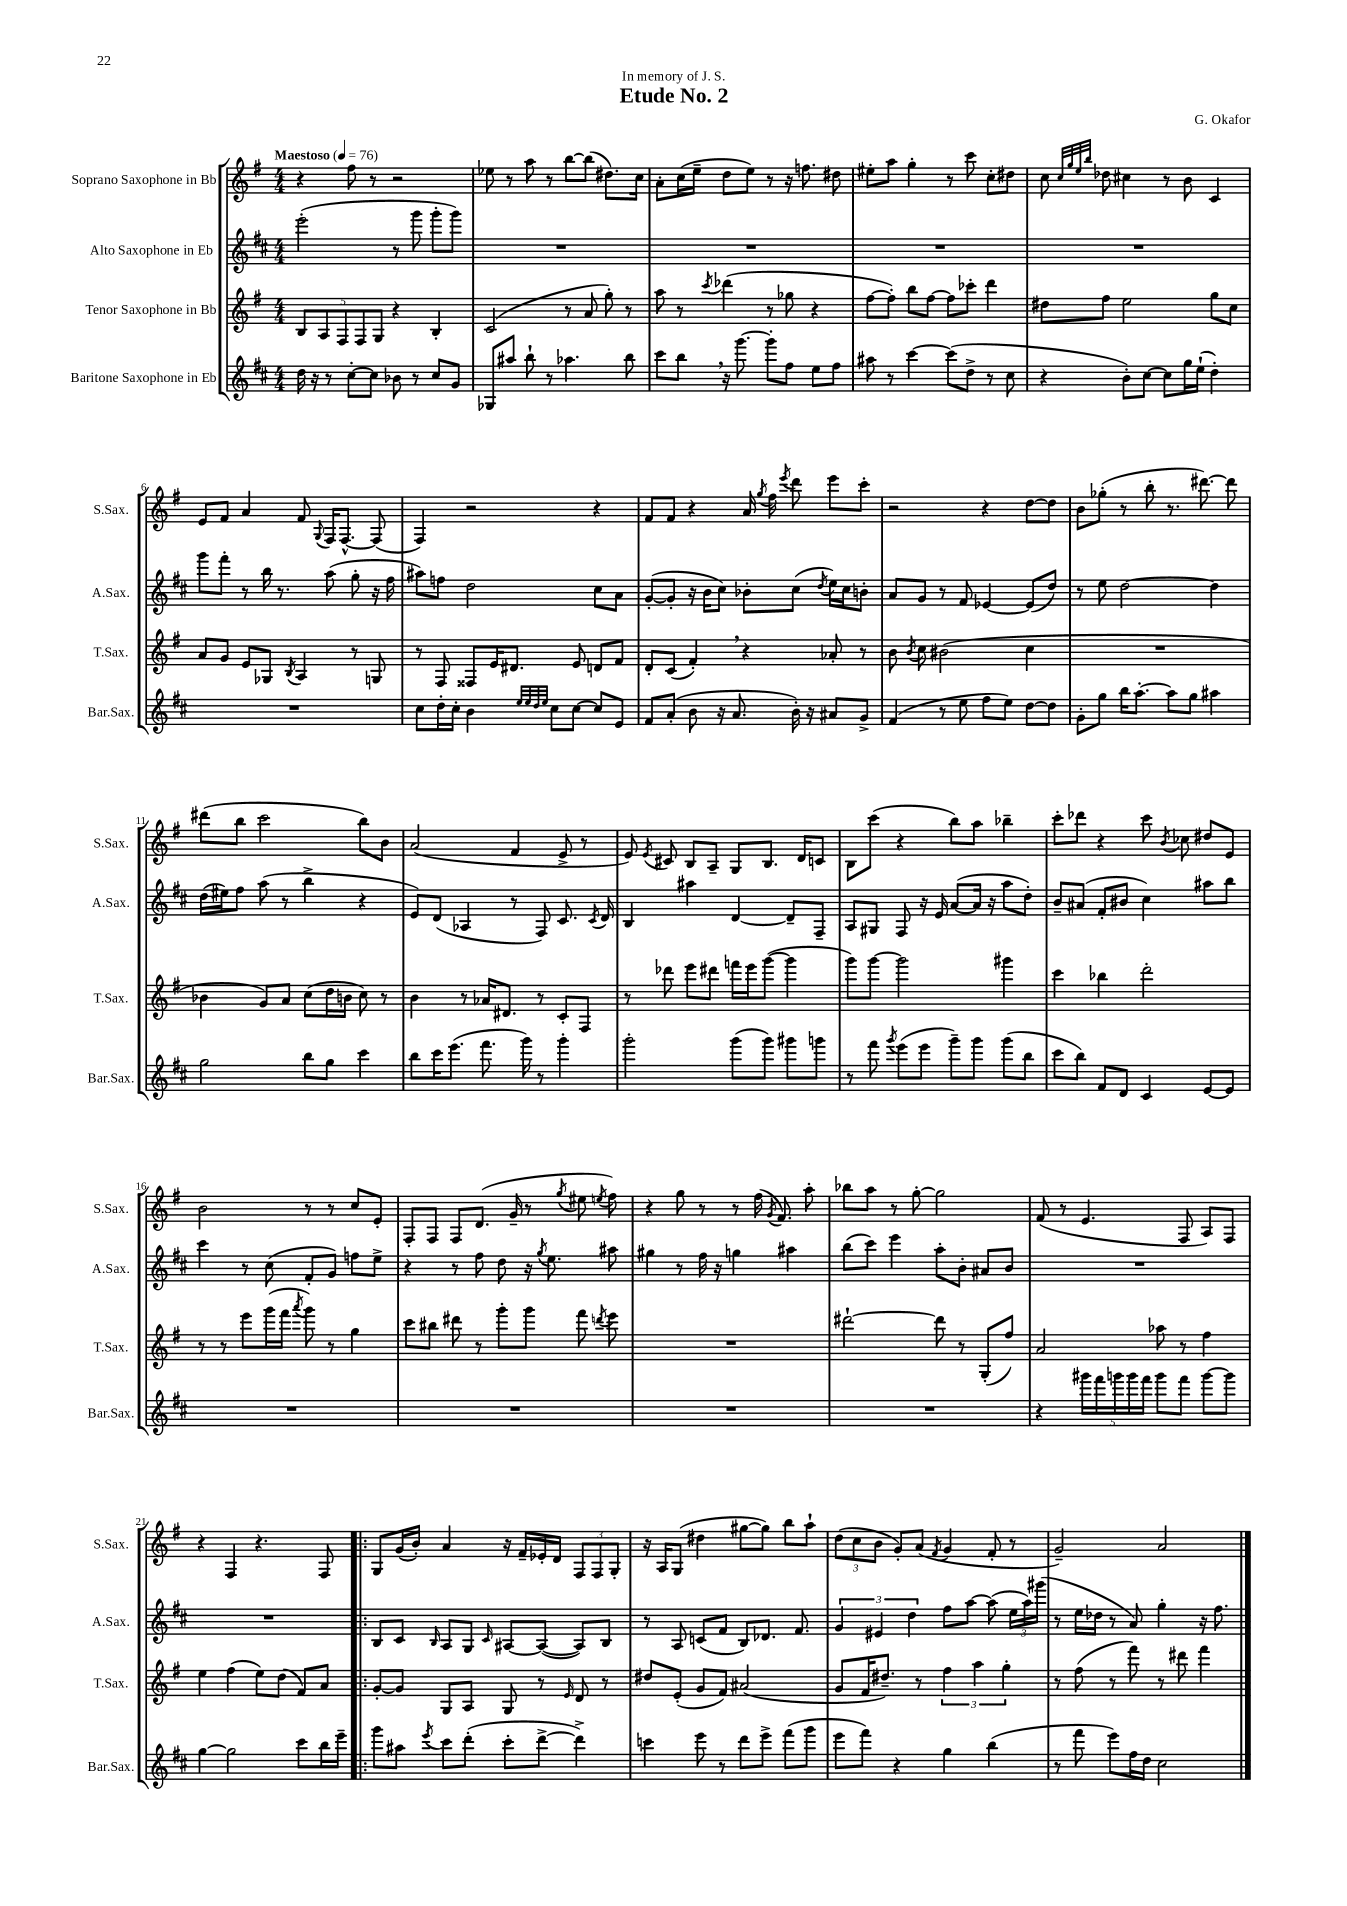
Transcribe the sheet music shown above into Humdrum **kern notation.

**kern	**kern	**kern	**kern
*part4	*part3	*part2	*part1
*staff4	*staff3	*staff2	*staff1
*I"Baritone Saxophone in Eb	*I"Tenor Saxophone in Bb	*I"Alto Saxophone in Eb	*I"Soprano Saxophone in Bb
*I'Bar.Sax.	*I'T.Sax.	*I'A.Sax.	*I'S.Sax.
*clefG2	*clefG2	*clefG2	*clefG2
*k[f#c#]	*k[f#]	*k[f#c#]	*k[f#]
*M4/4	*M4/4	*M4/4	*M4/4
*MM76	*MM76	*MM76	*MM76
=1	=1	=1	=1
!	!	!	!LO:TX:a:B:t=Maestoso
16dd\	10B/L	(2eee'\	4r
16r	.	.	.
.	10A/	.	.
8r	.	.	.
.	10F#/	.	.
[8cc#'\L	.	.	8ff#\
.	10F#/	.	.
8cc#\J]	.	.	8r
.	10G/J	.	.
8b-X\	4r	8r	2r
8r	.	8ggg\	.
8cc#/L	4B'/	8ggg'\L	.
8g/J	.	8ggg\J)	.
=2	=2	=2	=2
8G-X/L	(2c/	1r	8ee-X\
8aa#X/J	.	.	8r
8bb`\	.	.	8aa\
8r	.	.	8r
4.aa-X\	8r	.	[8bb\L
.	8a/	.	(8bb\J]
.	8gg'\)	.	8.dd#X\L)
8bb\	8r	.	.
.	.	.	16cc\Jk
=3	=3	=3	=3
8ccc#\L	8aa\	1r	8a'\L
8bb,\J	8r	.	(16cc\L
.	.	.	16ee~\JJ
.	8qccc/	.	.
16r	(4ddd-X\	.	8dd\L
[8.ggg\	.	.	.
.	.	.	8ee\J)
8ggg'\L]	8r	.	8r
8ff#\J	8gg-X\	.	16r
.	.	.	8.ffn\
8ee\L	4r	.	.
8ff#\J	.	.	8dd#X\
=4	=4	=4	=4
8aa#X\	[8ff#\L	1r	8ee#X'\L
8r	8ff#'\J])	.	8aa\J
[4ccc#\	8bb\L	.	4gg'\
.	[8ff#\J	.	.
(8ccc#\L]	8ff#\L]	.	8r
8dd^\J	8ccc-X'\J	.	8ccc\
8r	4ddd\	.	8cc'\L
8cc#\	.	.	8dd#X\J
=5	=5	=5	=5
4r	8dd#X\L	1r	8cc\
.	.	.	32qqcc/LLL
.	.	.	32qqgg/
.	.	.	32qqee/
.	.	.	32qqbb/JJJ
.	8ff#\J	.	8dd-X\
8b'\L)	2ee\	.	4cc#X\
[8cc#\J	.	.	.
8cc#\L]	.	.	8r
16gg\L	.	.	8b\
(16ee`\JJ	.	.	.
4dd'\)	8gg\L	.	4c/
.	8cc\J	.	.
!!LO:LB:g=z
=6	=6	=6	=6
1r	8a/L	8ggg\L	8e/L
.	8g/J	8fff#'\J	8f#/J
.	8e/L	8r	4a/
.	8G-X/J	16bb\	.
.	.	8.r	.
.	8qB/	.	.
.	4A/	.	8f#/
.	.	.	8qqG/
.	.	(8aa\	16F#/KL
.	.	.	[8.F#^^/J
.	8r	8gg'\	.
.	8Gn/	16r	(8F#/]
.	.	16ff#\	.
=7	=7	=7	=7
8cc#\L	8r	8aa#X\L)	4F#/)
16dd'\L	8F#/	8ffn\J	.
16cc#'\JJ	.	.	.
4b\	8F##X/L	2dd\	2r
.	16e/K	.	.
.	8.d#X/J	.	.
32qqee/LLL	.	.	.
32qqee/	.	.	.
32qqdd/	.	.	.
32qqee/JJJ	.	.	.
8cc#\L	.	.	.
[8cc#\J	8e/	.	.
8cc#/L]	8dn/L	8cc#\L	4r
8e/J	8f#/J	8a\J	.
=8	=8	=8	=8
8f#/L	8d'/L	([8g'/L	8f#/L
(8a'/J	(8c/J	8g'/J]	8f#/J
8b\	4f#',/)	16r	4r
.	.	16b\KL	.
16r	.	8cc#\J)	.
8.a/	.	.	.
.	4r	8b-X'\L	16a/
.	.	.	8qgg/
.	.	.	16ff#\
.	.	.	8qeee/
16b'\)	.	(8cc#\J	8ddd\
16r	.	.	.
.	.	8qdd/	.
8a#X/L	8a-X'/	16ee\LL)	8eee\L
.	.	16cc#\J	.
8g^/J	8r	8bn'\J	8ccc'\J
=9	=9	=9	=9
(4f#/	8b\	8a/L	2r
.	8qb/	.	.
.	8cc\	8g/J	.
8r	(2b#X\	8r	.
8ee\	.	8f#/	.
8ff#\L	.	[4e-X/	4r
8ee\J)	.	.	.
[8dd\L	4cc\	(8e-/L]	[8dd\L
8dd\J]	.	8dd/J)	8dd\J]
=10	=10	=10	=10
8g'\L	1r	8r	8b\L
8gg\J	.	8ee\	(8gg-X'\J
16bb\KL	.	[2dd\	8r
[8.aa'\J	.	.	.
.	.	.	8bb'\
8aa\L]	.	.	8.r
8gg\J	.	.	.
.	.	.	[8.ddd#X\)
4aa#X\	.	4dd\]	.
.	.	.	8ddd#\]
!!LO:LB:g=z
=11	=11	=11	=11
2gg\	4b-X\	(16dd\LL	(8ddd#X\L
.	.	16ee#X\J)	.
.	.	8ff#\J	8bb\J
.	8g/L)	(8aa\	2ccc\
.	8a/J	8r	.
8bb\L	(8cc\L	4bb^\	.
8gg\J	16dd\L	.	.
.	16bn\JJ	.	.
4ccc#\	8cc\)	4r	8bb\L)
.	8r	.	8b\J
=12	=12	=12	=12
8bb\L	4b\	8e/L)	(2a/
16ccc#\K	.	(8d/J	.
(8.eee\J	.	.	.
.	8r	4A-X/	.
8.fff#\	16a-X/KL	.	.
.	8.d#X/J	.	.
.	.	8r	4f#/
16ggg\)	.	.	.
8r	8r	8F#/)	.
4ggg'\	8c'/L	8.c#/	8e^/
.	8F#/J	.	8r
.	.	8qc#/	.
.	.	16d/	.
=13	=13	=13	=13
2ggg'\	8r	4B/	8e/)
.	.	.	8qe/
.	8ddd-X\	.	8c#X/
.	8eee\L	4aa#X\	8B/L
.	8ddd#X\J	.	8A~/J
(8ggg\L	16fffn\LL	[4d/	8G/L
.	16eee\J	.	.
8ggg\J)	([8ggg\J	.	8.B/J
8ggg#X\L	4ggg\]	8d~/L]	.
.	.	.	16d/KL
8gggn\J	.	8F#~/J	8cn/J
=14	=14	=14	=14
8r	8ggg\L)	8A/L	8B\L
8fff#\	[8ggg\J	8G#X/J	(8ccc\J
8qggg/	.	.	.
(8eee\L	2ggg\]	8F#/	4r
8eee\J	.	16r	.
.	.	16e/	.
8ggg~\L)	.	([8a/L	8bb\L)
8ggg\J	.	16a/Jk]	8aa\J
.	.	16r	.
(8ggg\L	4ggg#X\	8aa\L	4bb-X~\
8bb\J	.	8dd'\J)	.
=15	=15	=15	=15
8ccc#\L	4ccc\	8b~/L	8ccc'\L
8bb\J)	.	(8a#X/J	8ddd-X\J
8f#/L	4bb-X\	8f#'/L	4r
8d/J	.	8b#X/J	.
4c#/	2ddd'\	4cc#\)	8ccc\
.	.	.	8qb/
.	.	.	8cc-X\
[8e/L	.	8aa#X\L	8dd#X/L
8e/J]	.	8bb\J	8e/J
!!LO:LB:g=z
=16	=16	=16	=16
1r	8r	4ccc#\	2b\
.	8r	.	.
.	8eee\L	8r	.
.	(16ggg\L	(8cc#\	.
.	16fff#\JJ	.	.
.	8qaaa/	.	.
.	8ggg\)	8f#'/L	8r
.	8r	8g/J)	8r
.	4gg\	8ffn\L	8cc/L
.	.	8ee^\J	8e'/J
=17	=17	=17	=17
1r	8ccc\L	4r	8F#'/L
.	8bb#X\J	.	8F#/J
.	8ddd#X\	8r	8F#/L
.	8r	8ff#\	(8.d/J
.	8ggg'\L	8dd\	.
.	.	.	16g~/
.	8ggg\J	16r	8r
.	.	8qgg/	.
.	.	8.ee\	.
.	.	.	8qgg/
.	8fff#\	.	8ee#X\
.	8qdddn/	.	8qeen/
.	8eee\	8aa#X\	8ff#\)
=18	=18	=18	=18
1r	1r	4gg#X\	4r
.	.	8r	8gg\
.	.	16ff#\	8r
.	.	16r	.
.	.	4ggn\	8r
.	.	.	(16ff#\
.	.	.	8qg/
.	.	.	8.f#/)
.	.	4aa#X\	.
.	.	.	8aa'\
=19	=19	=19	=19
1r	[2ddd#X`\	(8bb\L	8bb-X\L
.	.	8ccc#\J)	8aa\J
.	.	4eee\	8r
.	.	.	[8gg'\
.	8ddd#\]	8aa'\L	2gg\]
.	8r	8b'\J	.
.	(8G'/L	8a#X/L	.
.	8ff#/J)	8b/J	.
=20	=20	=20	=20
4r	2a/	1r	(8f#/
.	.	.	8r
20ggg#X\LL	.	.	4.e/
20fff#\	.	.	.
20gggn\	.	.	.
20ggg\	.	.	.
20fff#\JJ	.	.	.
8ggg\L	8aa-X\	.	.
8fff#\J	8r	.	8F#/
[8ggg\L	4ff#\	.	8A/L)
8ggg\J]	.	.	8F#/J
!!LO:LB:g=z
=21	=21	=21	=21
[4gg\	4ee\	1r	4r
2gg\]	(4ff#\	.	4F#/
.	8ee\L)	.	4.r
.	(8dd\J	.	.
8ccc#\L	8f#/L)	.	.
16bb\L	8a/J	.	8F#/
16eee~\JJ	.	.	.
=22!|:	=22!|:	=22!|:	=22!|:
8ggg\L	[8g'/L	8B/L	8G/L
8aa#X\J	8g/J]	8c#/J	(16g/L
.	.	.	16b'/JJ)
8qeee/	.	16qqB/	.
8ccc#\L	8G/L	8A/L	4a/
(8ddd'\J	8A/J	8G/J	.
.	.	16qqc#/	.
8ccc#'\L	8G/	[8A#X/L	16r
.	.	.	16f#~/LL
[8ddd^\J	8r	(8A#/J_	16e-X'/
.	.	.	16d/JJ
.	16qqe/	.	.
4ddd^\])	8d/	8A#/L])	12F#/L
.	.	.	12F#/
.	8r	8B/J	.
.	.	.	12G'/J
=23	=23	=23	=23
4cccn\	8dd#X/L	8r	16r
.	.	.	16A/KL
.	(8e'/J	8A/	(8G/J
8eee\	8g/L	(8cn/L	4dd#X\
8r	8f#/J)	8f#/J	.
8ddd\L	(2a#X/	8B/L)	[8gg#X\L
8eee^\J	.	8.d-X/J	8gg#\J])
(8fff#\L	.	.	8bb\L
.	.	8.f#/	.
8ggg\J	.	.	8aa`\J
=24	=24	=24	=24
8eee\L	8g/L	6g/	(12dd\L
.	.	.	12cc\
8fff#\J)	16f#/K	.	.
.	.	6e#X/	12b\J
.	8.dd#X~/J)	.	.
4r	.	.	8g'/L)
.	.	6dd\	.
.	8r	.	(8a/J
.	.	.	8qf#/
4gg\	6ff#\	8ff#\L	4g/
.	.	[8aa\J	.
.	6aa\	.	.
(4bb\	.	(8aa\]	8f#'/
.	6gg'\	.	.
.	.	24ee\LL	8r
.	.	24aa\)	.
.	.	(24ggg#X\JJ	.
=25	=25	=25	=25
8r	8r	8r	2g~/)
8fff#\	(8ff#\	16ee\LL	.
.	.	16dd-X\JJ	.
8eee\L)	8r	8r	.
16ff#\L	8fff#\)	8a/)	.
16dd\JJ	.	.	.
2cc#\	8r	4gg'\	2a/
.	8ddd#X\	.	.
.	4fff#\	16r	.
.	.	8.ff#\	.
==	==	==	==
*-	*-	*-	*-
